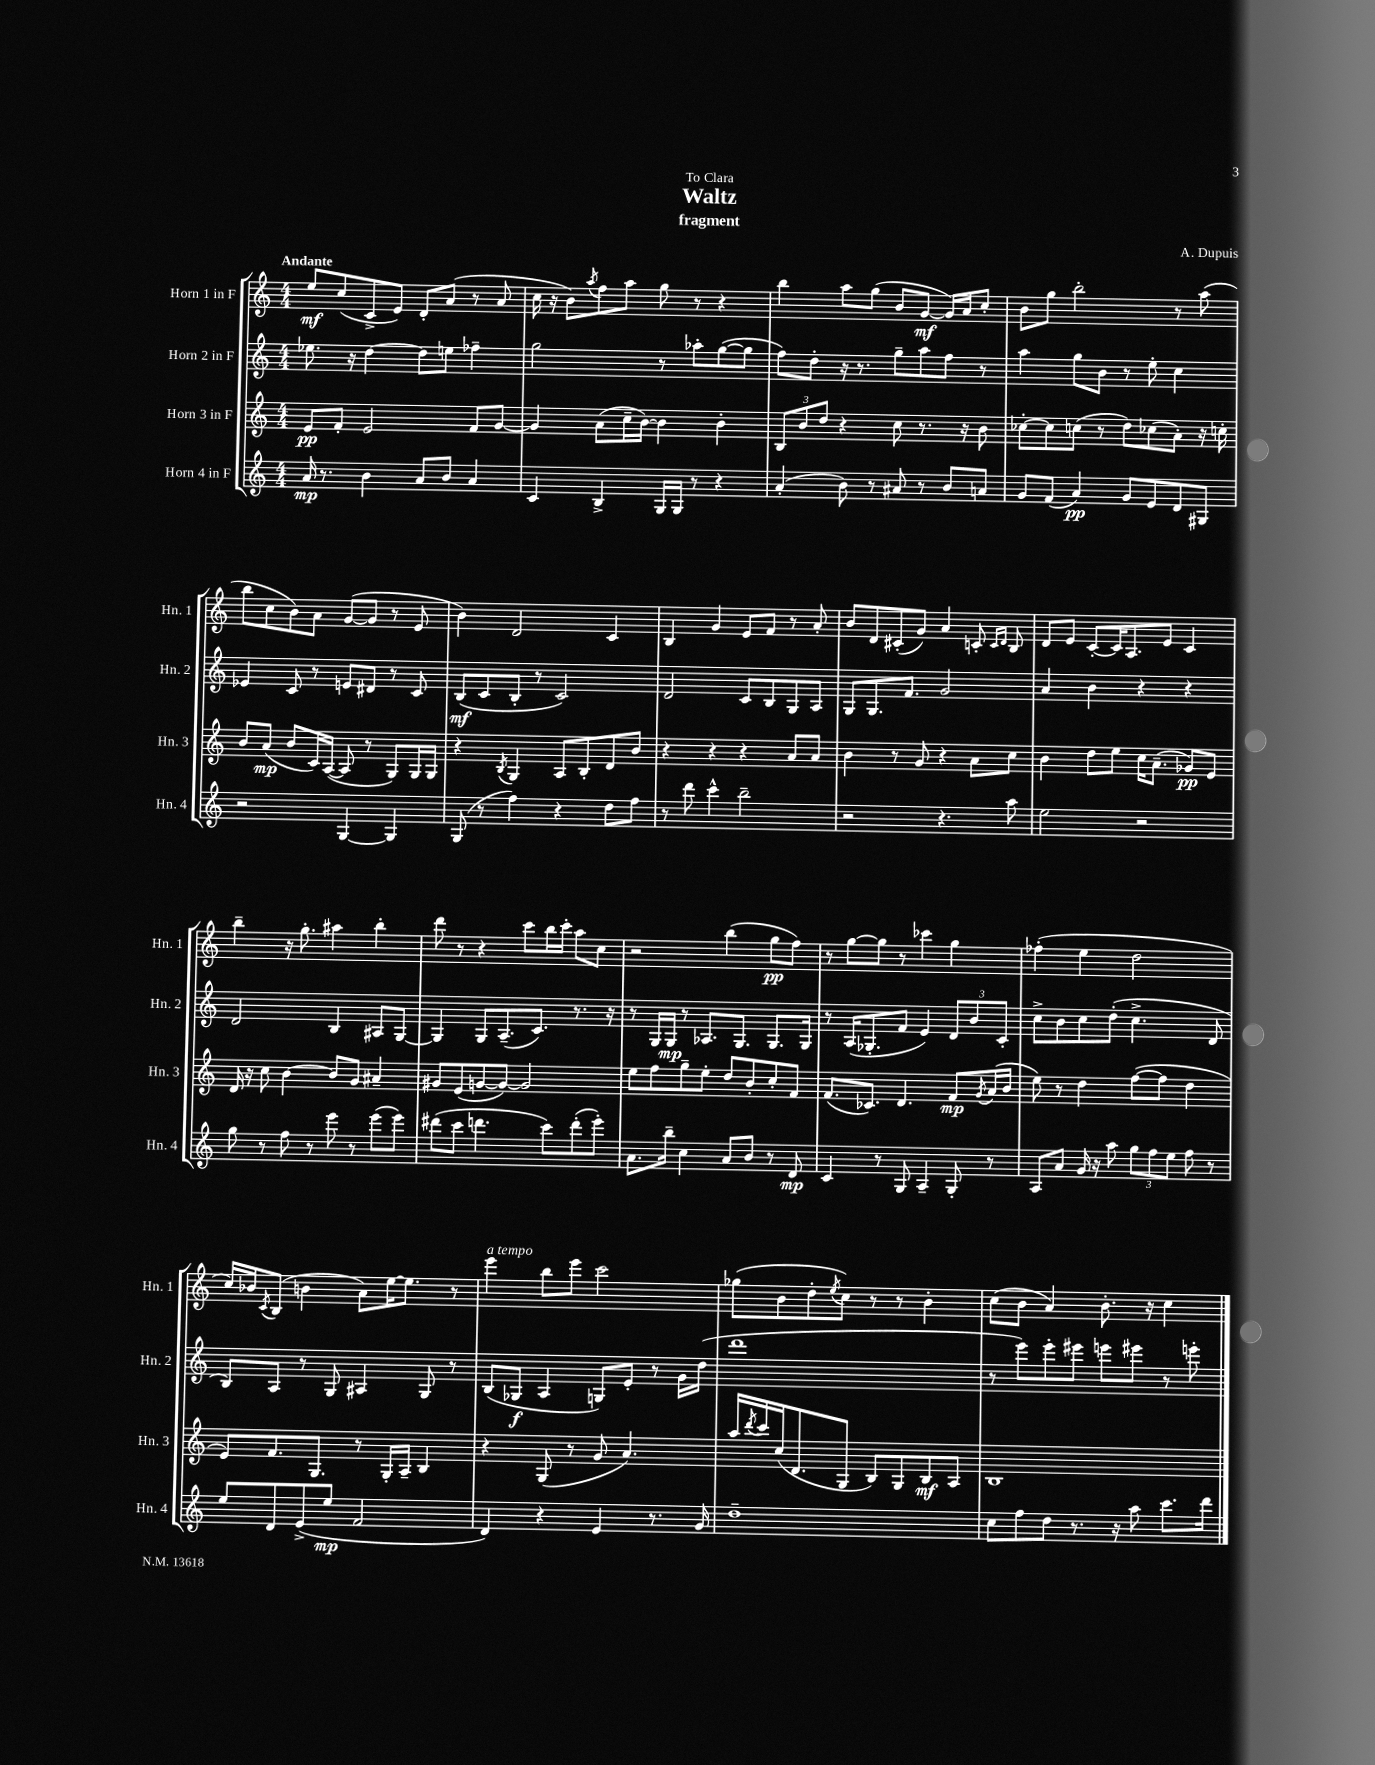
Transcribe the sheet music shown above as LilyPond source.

\header { title = "Waltz" composer = "A. Dupuis" subtitle = "fragment" dedication = "To Clara" }
<<
\new StaffGroup <<
\new Staff = "s0" \with { instrumentName = "Horn 1 in F" shortInstrumentName = "Hn. 1" } {
    \clef treble \key c \major \numericTimeSignature \time 4/4 \tempo "Andante"
    e''8\mf c''8( c'8-> e'8) d'8-. a'8( r8 a'8 |
    c''16 r16 b'8) \acciaccatura { a''8 } f''8 a''8 g''8 r8 r4 |
    b''4 a''8 g''8( b'8 g'8~\mf g'16) a'16 c''8-. |
    b'8 g''8 b''2-. r8 a''8( |
    b''8 c''8 b'8) a'8 g'8~( g'8 r8 e'8 |
    b'4) d'2 c'4 |
    b4 g'4 e'8 f'8 r8 a'8-. |
    b'8 d'8 cis'8-.( g'8) a'4 c'8-. \grace { c'16 d'16 } b8 |
    d'8 e'8 c'8~-. c'16 a8. e'8 c'4 |
    b''4-- r16 g''8.-. ais''4 b''4-. |
    d'''8 r8 r4 c'''8 b''16 c'''16-. a''8 c''8 |
    r2 b''4( g''8\pp f''8) |
    r8 g''8~ g''8 r8 ces'''4 g''4 |
    fes''4-.( e''4 d''2 |
    c''16) bes'16 \acciaccatura { c'8 } b8( b'4 a'8) e''16~ e''8. r8 |
    e'''4^\markup { \italic "a tempo" } b''8 e'''8 c'''2 |
    ges''8( b'8 d''8-. \acciaccatura { e''8 } c''8) r8 r8 b'4-. |
    c''8( b'8 a'4) b'8.-. r16 c''4 \bar "|." |
}
\new Staff = "s1" \with { instrumentName = "Horn 2 in F" shortInstrumentName = "Hn. 2" } {
    \clef treble \key c \major \numericTimeSignature \time 4/4
    ees''8. r16 d''4~ d''8 e''8 fes''4-- |
    g''2 r8 aes''8-. g''8~( g''8 |
    f''8) d''8-. r16 r8. g''8-- a''8 f''8 r8 |
    a''4 g''8 b'8 r8 e''8-. c''4 |
    ees'4 c'8 r8 e'8 dis'8 r8 c'8 |
    b8\mf( c'8 b8-. r8 c'2) |
    d'2 c'8 b8 g8 a8 |
    g8 g8. f'8. g'2 |
    a'4 b'4 r4 r4 |
    d'2 b4 ais8 g8~ |
    g4 g8 a8.--( c'8.) r8. r16 |
    r8 g16 g16\mp r8 aes8. g8. g8. g16 |
    r8 a16( ges8.-. f'8 e'4) \tuplet 3/2 { d'8 b'8 c'8-. } |
    c''8-> b'8 c''8 d''8-.( c''4.-> d'8 |
    b8) a8 r8 g8 ais4 g8 r8 |
    b8( ges8\f a4 g8) e'8-. r8 g'16 d''16( |
    d'''1 |
    r8 e'''8) e'''8-. eis'''8 e'''8 eis'''8 r8 e'''8-. \bar "|." |
}
\new Staff = "s2" \with { instrumentName = "Horn 3 in F" shortInstrumentName = "Hn. 3" } {
    \clef treble \key c \major \numericTimeSignature \time 4/4
    e'8\pp f'8-. e'2 f'8 g'8~ |
    g'4 a'8( c''16-- b'16~) b'4 b'4-. |
    \tuplet 3/2 { b8 b'8 d''8 } r4 c''8 r8. r16 b'8 |
    ces''8~-. ces''8 c''8( r8 d''8) ces''8( a'8-.) r16 c''16-. |
    b'8 a'8\mp( b'8 c'16) a16~( a8 r8 g8) g16 g16 |
    r4 \acciaccatura { b8 } g4 a8 b8-. d'8 b'8 |
    r4 r4 r4 a'8 a'8 |
    b'4 r8 g'8 r4 a'8 c''8 |
    b'4 d''8 e''8 c''16 a'8.--( ges'8\pp) e'8 |
    d'16 r16 c''8 b'4~ b'8 g'8 ais'4-- |
    gis'8 e'8( g'8~ g'8~) g'2 |
    e''8 f''8 g''8-- e''8-. d''8 b'8-. c''8-. f'8 |
    f'8.( ces'8.) d'4. f'8\mp \acciaccatura { g'8 } a'16( b'16 |
    e''8) r8 d''4 f''8~( f''8 d''4 |
    e'8) f'8. g8. r8 g16-. a16-- b4 |
    r4 g8( r8 g'8 a'4.) |
    a''16 \acciaccatura { d'''8 } c'''16 c''16( d'8. g8 b8) g8 b8\mf a8 |
    b1 \bar "|." |
}
\new Staff = "s3" \with { instrumentName = "Horn 4 in F" shortInstrumentName = "Hn. 4" } {
    \clef treble \key c \major \numericTimeSignature \time 4/4
    a'16\mp r8. b'4 a'8 b'8 a'4 |
    c'4 b4-> g16 g16 r8 r4 |
    a'4-.( b'8) r8 ais'8 r8 b'8 a'8 |
    g'8 f'8( a'4\pp) g'8 e'8 d'8 gis8 |
    r2 g4~ g4 |
    g8( r8 f''4) r4 d''8 f''8 |
    r8 d'''8 c'''4-^ b''2-- |
    r2 r4. a''8 |
    e''2 r2 |
    g''8 r8 f''8 r8 e'''8 r8 e'''8( e'''8) |
    dis'''8( c'''8 d'''4. c'''8) d'''8-.( e'''8-.) |
    a'8. b''16-- c''4 a'8 b'8 r8 d'8\mp |
    c'4 r8 g8 a4-- g8-. r8 |
    a8 a'8 g'16 r16 a''8 \tuplet 3/2 { g''8 f''8 e''8 } f''8 r8 |
    e''8 d'8 e'8->( e''8\mp f'2 |
    d'4) r4 e'4 r8. g'16 |
    d''1-- |
    c''8 f''8 d''8 r8. r16 a''8 c'''8. d'''16 \bar "|." |
}
>>
>>
\layout { \context { \Score \remove "Bar_number_engraver" } }
